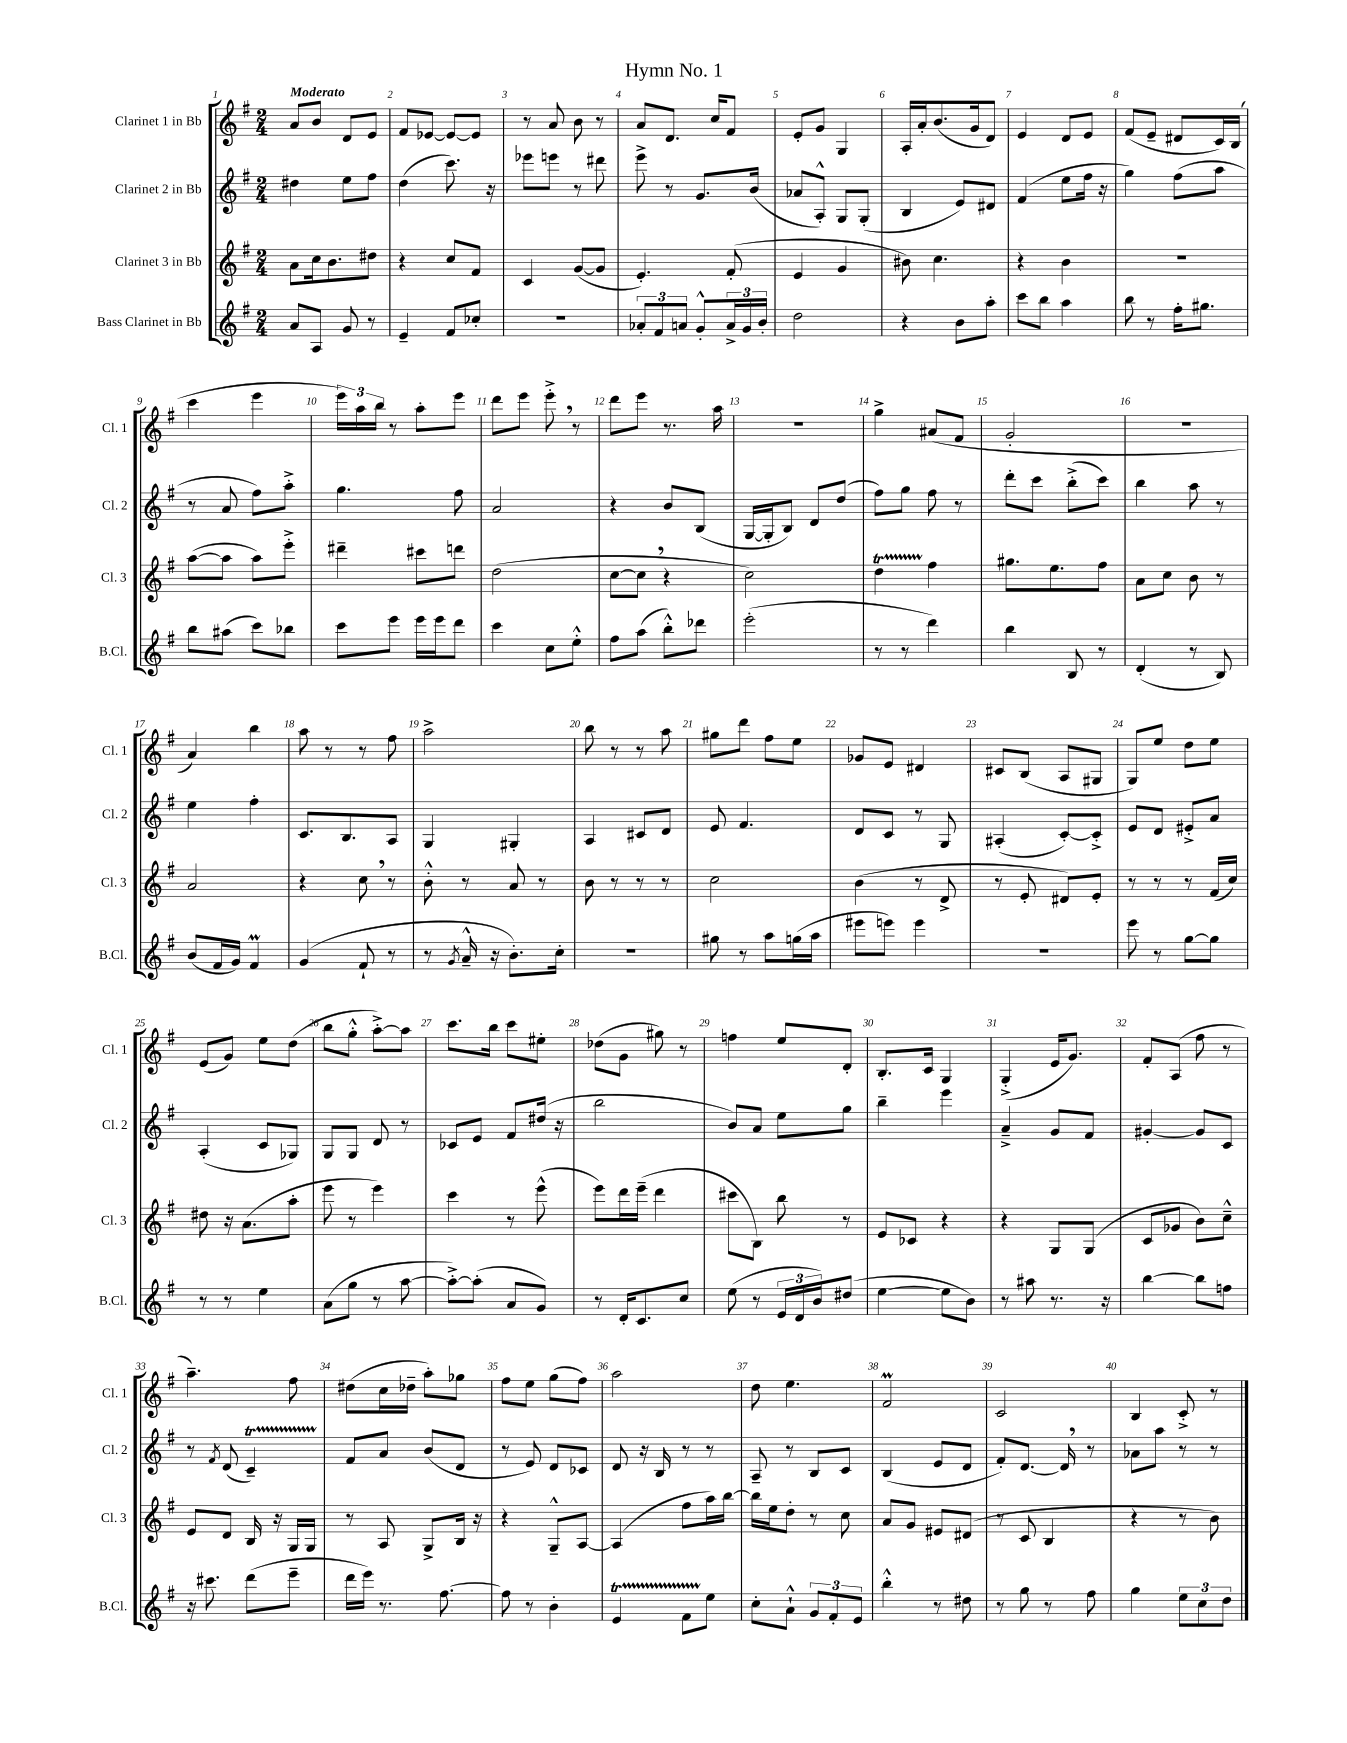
\header { title = "Hymn No. 1" }
<<
\new StaffGroup <<
\new Staff = "s0" \with { instrumentName = "Clarinet 1 in Bb" shortInstrumentName = "Cl. 1" } {
    \clef treble \key g \major \numericTimeSignature \time 2/4 \tempo "Moderato"
    a'8 b'8 d'8 e'8 |
    fis'8 ees'8~ ees'8~ ees'8 |
    r8 a'8 b'8 r8 |
    a'8 d'8. c''16 fis'8 |
    e'8-. g'8 g4 |
    a16-. a'16-. b'8.( g'16 d'8) |
    e'4 d'8 e'8 |
    fis'8( e'8-- dis'8 c'16) b16( |
    c'''4 e'''4 |
    \tuplet 3/2 { e'''16) a''16 b''16 } r8 a''8-. e'''8 |
    d'''8 e'''8 e'''8-.-> \breathe r8 |
    d'''8 e'''8 r8. a''16 |
    R2 |
    g''4-> ais'8( fis'8 |
    g'2-. |
    R2 |
    a'4) b''4 |
    a''8 r8 r8 fis''8 |
    a''2-> |
    b''8 r8 r8 a''8 |
    gis''8 d'''8 fis''8 e''8 |
    ges'8 e'8 dis'4 |
    cis'8 b8( a8 gis8 |
    g8) e''8 d''8 e''8 |
    e'8( g'8) e''8 d''8( |
    b''8 g''8-.-^ a''8~-.->) a''8 |
    c'''8. b''16 c'''8 eis''8-. |
    des''8( g'8 gis''8) r8 |
    f''4 e''8 d'8-. |
    b8.-. c'16 g4 |
    g4-.->( e'16 g'8.) |
    fis'8-. a8( fis''8 r8 |
    a''4.--) fis''8 |
    dis''8( c''16 des''16-- a''8-.) ges''8 |
    fis''8 e''8 g''8( fis''8) |
    a''2 |
    d''8 e''4. |
    fis'2\prall |
    c'2 |
    b4 c'8-.-> r8 \bar "|." |
}
\new Staff = "s1" \with { instrumentName = "Clarinet 2 in Bb" shortInstrumentName = "Cl. 2" } {
    \clef treble \key g \major \numericTimeSignature \time 2/4
    dis''4 e''8 fis''8 |
    d''4( c'''8.) r16 |
    ees'''8 e'''8 r8 dis'''8 |
    e'''8-> r8 g'8. b'16( |
    aes'8 a8-.-^) g8 g8-.( |
    b4 e'8) dis'8 |
    fis'4( e''8 fis''16 r16 |
    g''4) fis''8( a''8 |
    r8 a'8 fis''8) a''8-.-> |
    g''4. fis''8 |
    a'2 |
    r4 b'8 b8( |
    g16~ g16-. b8) d'8 d''8( |
    fis''8) g''8 fis''8 r8 |
    d'''8-. c'''8 b''8-.->( c'''8) |
    b''4 a''8 r8 |
    e''4 fis''4-. |
    c'8. b8. a8 |
    g4 gis4-. |
    a4 cis'8 d'8 |
    e'8 fis'4. |
    d'8 c'8 r8 g8 |
    ais4-.( c'8~-.) c'8-.-> |
    e'8 d'8 eis'8-.-> a'8 |
    a4-.( c'8 ges8) |
    g8 g8 d'8 r8 |
    ces'8 e'8 fis'8 dis''16( r16 |
    b''2 |
    b'8) a'8 e''8 g''8 |
    b''4-- e'''4 |
    a'4---> g'8 fis'8 |
    gis'4~-. gis'8 c'8 |
    r8 \acciaccatura { fis'8 } d'8( c'4--\startTrillSpan) |
    fis'8\stopTrillSpan a'8 b'8( d'8 |
    r8 e'8) d'8 ces'8 |
    d'8 r16 b16 r8 r8 |
    a8-- r8 b8 c'8 |
    b4( e'8 d'8 |
    fis'8-.) d'8.~ d'16 \breathe r8 |
    aes'8 a''8 r8 r8 \bar "|." |
}
\new Staff = "s2" \with { instrumentName = "Clarinet 3 in Bb" shortInstrumentName = "Cl. 3" } {
    \clef treble \key g \major \numericTimeSignature \time 2/4
    a'8 c''16 b'8. dis''8 |
    r4 c''8 fis'8 |
    c'4 g'8~( g'8 |
    e'4.-.) fis'8-.( |
    e'4 g'4 |
    bis'8) c''4. |
    r4 b'4 |
    r2 |
    a''8~( a''8 a''8) e'''8-.-> |
    dis'''4-- cis'''8 d'''8 |
    d''2( |
    c''8~ c''8 \breathe r4 |
    c''2) |
    d''4\startTrillSpan fis''4\stopTrillSpan |
    gis''8. e''8. fis''8 |
    a'8 c''8 b'8 r8 |
    a'2 |
    r4 c''8 \breathe r8 |
    b'8-.-^ r8 a'8 r8 |
    b'8 r8 r8 r8 |
    c''2 |
    b'4( r8 d'8-> |
    r8 e'8-. dis'8) e'8-. |
    r8 r8 r8 fis'16( c''16) |
    dis''8 r16 a'8.( a''8-. |
    e'''8 r8 e'''4) |
    c'''4 r8 e'''8-^( |
    e'''8) d'''16 e'''16--( d'''4 |
    cis'''8 b8) b''8 r8 |
    e'8 ces'8 r4 |
    r4 g8 g8( |
    c'8 ges'8 b'8) c''8---^ |
    e'8 d'8 b16 r16 g16 g16 |
    r8 a8 g8-> b16 r16 |
    r4 g8---^ a8~ |
    a4( fis''8 a''16) b''16~ |
    b''16 e''16 d''8-. r8 c''8 |
    a'8 g'8 eis'8 dis'8( |
    r8 c'8 b4 |
    r4 r8 b'8) \bar "|." |
}
\new Staff = "s3" \with { instrumentName = "Bass Clarinet in Bb" shortInstrumentName = "B.Cl." } {
    \clef treble \key g \major \numericTimeSignature \time 2/4
    a'8 a8 g'8 r8 |
    e'4-- fis'8 ces''8-. |
    R2 |
    \tuplet 3/2 { aes'8-. fis'8 a'8 } g'8-.-^ \tuplet 3/2 { a'16-> g'16 b'16-. } |
    d''2 |
    r4 b'8 a''8-. |
    c'''8 b''8 a''4 |
    b''8 r8 fis''16-. gis''8. |
    b''8 ais''8( c'''8) bes''8 |
    c'''8 e'''8 e'''16 e'''16 d'''8 |
    c'''4 c''8 e''8-.-^ |
    fis''8 a''8( b''8-.-^) des'''8 |
    e'''2-.( |
    r8 r8 d'''4) |
    b''4 b8 r8 |
    d'4-.( r8 b8) |
    b'8( fis'16 g'16) fis'4\prall |
    g'4( fis'8-! r8 |
    r8 \acciaccatura { g'8 } a'16---^ r16 b'8.-.) c''16-. |
    R2 |
    gis''8 r8 a''8 g''16( a''16 |
    eis'''8 e'''8) e'''4 |
    r2 |
    e'''8 r8 g''8~ g''8 |
    r8 r8 e''4 |
    a'8( g''8 r8 a''8~ |
    a''8~-.->) a''8-.( a'8 g'8) |
    r8 d'16-. c'8. c''8 |
    e''8( r8 \tuplet 3/2 { e'16 d'16 b'16) } dis''8( |
    e''4~ e''8 b'8) |
    r8 ais''8 r8. r16 |
    b''4~ b''8 f''8 |
    r16 cis'''8. d'''8( e'''8-- |
    d'''16 e'''16) r8. fis''8.~ |
    fis''8 r8 b'4-. |
    e'4\startTrillSpan fis'8 e''8\stopTrillSpan |
    c''8-. a'8-!-^ \tuplet 3/2 { g'8 fis'8-. e'8 } |
    b''4-.-^ r8 dis''8 |
    r8 g''8 r8 fis''8 |
    g''4 \tuplet 3/2 { e''8 c''8 d''8 } \bar "|." |
}
>>
>>
\layout { \context { \Score \override BarNumber.break-visibility = ##(#f #t #t) barNumberVisibility = #all-bar-numbers-visible } }
